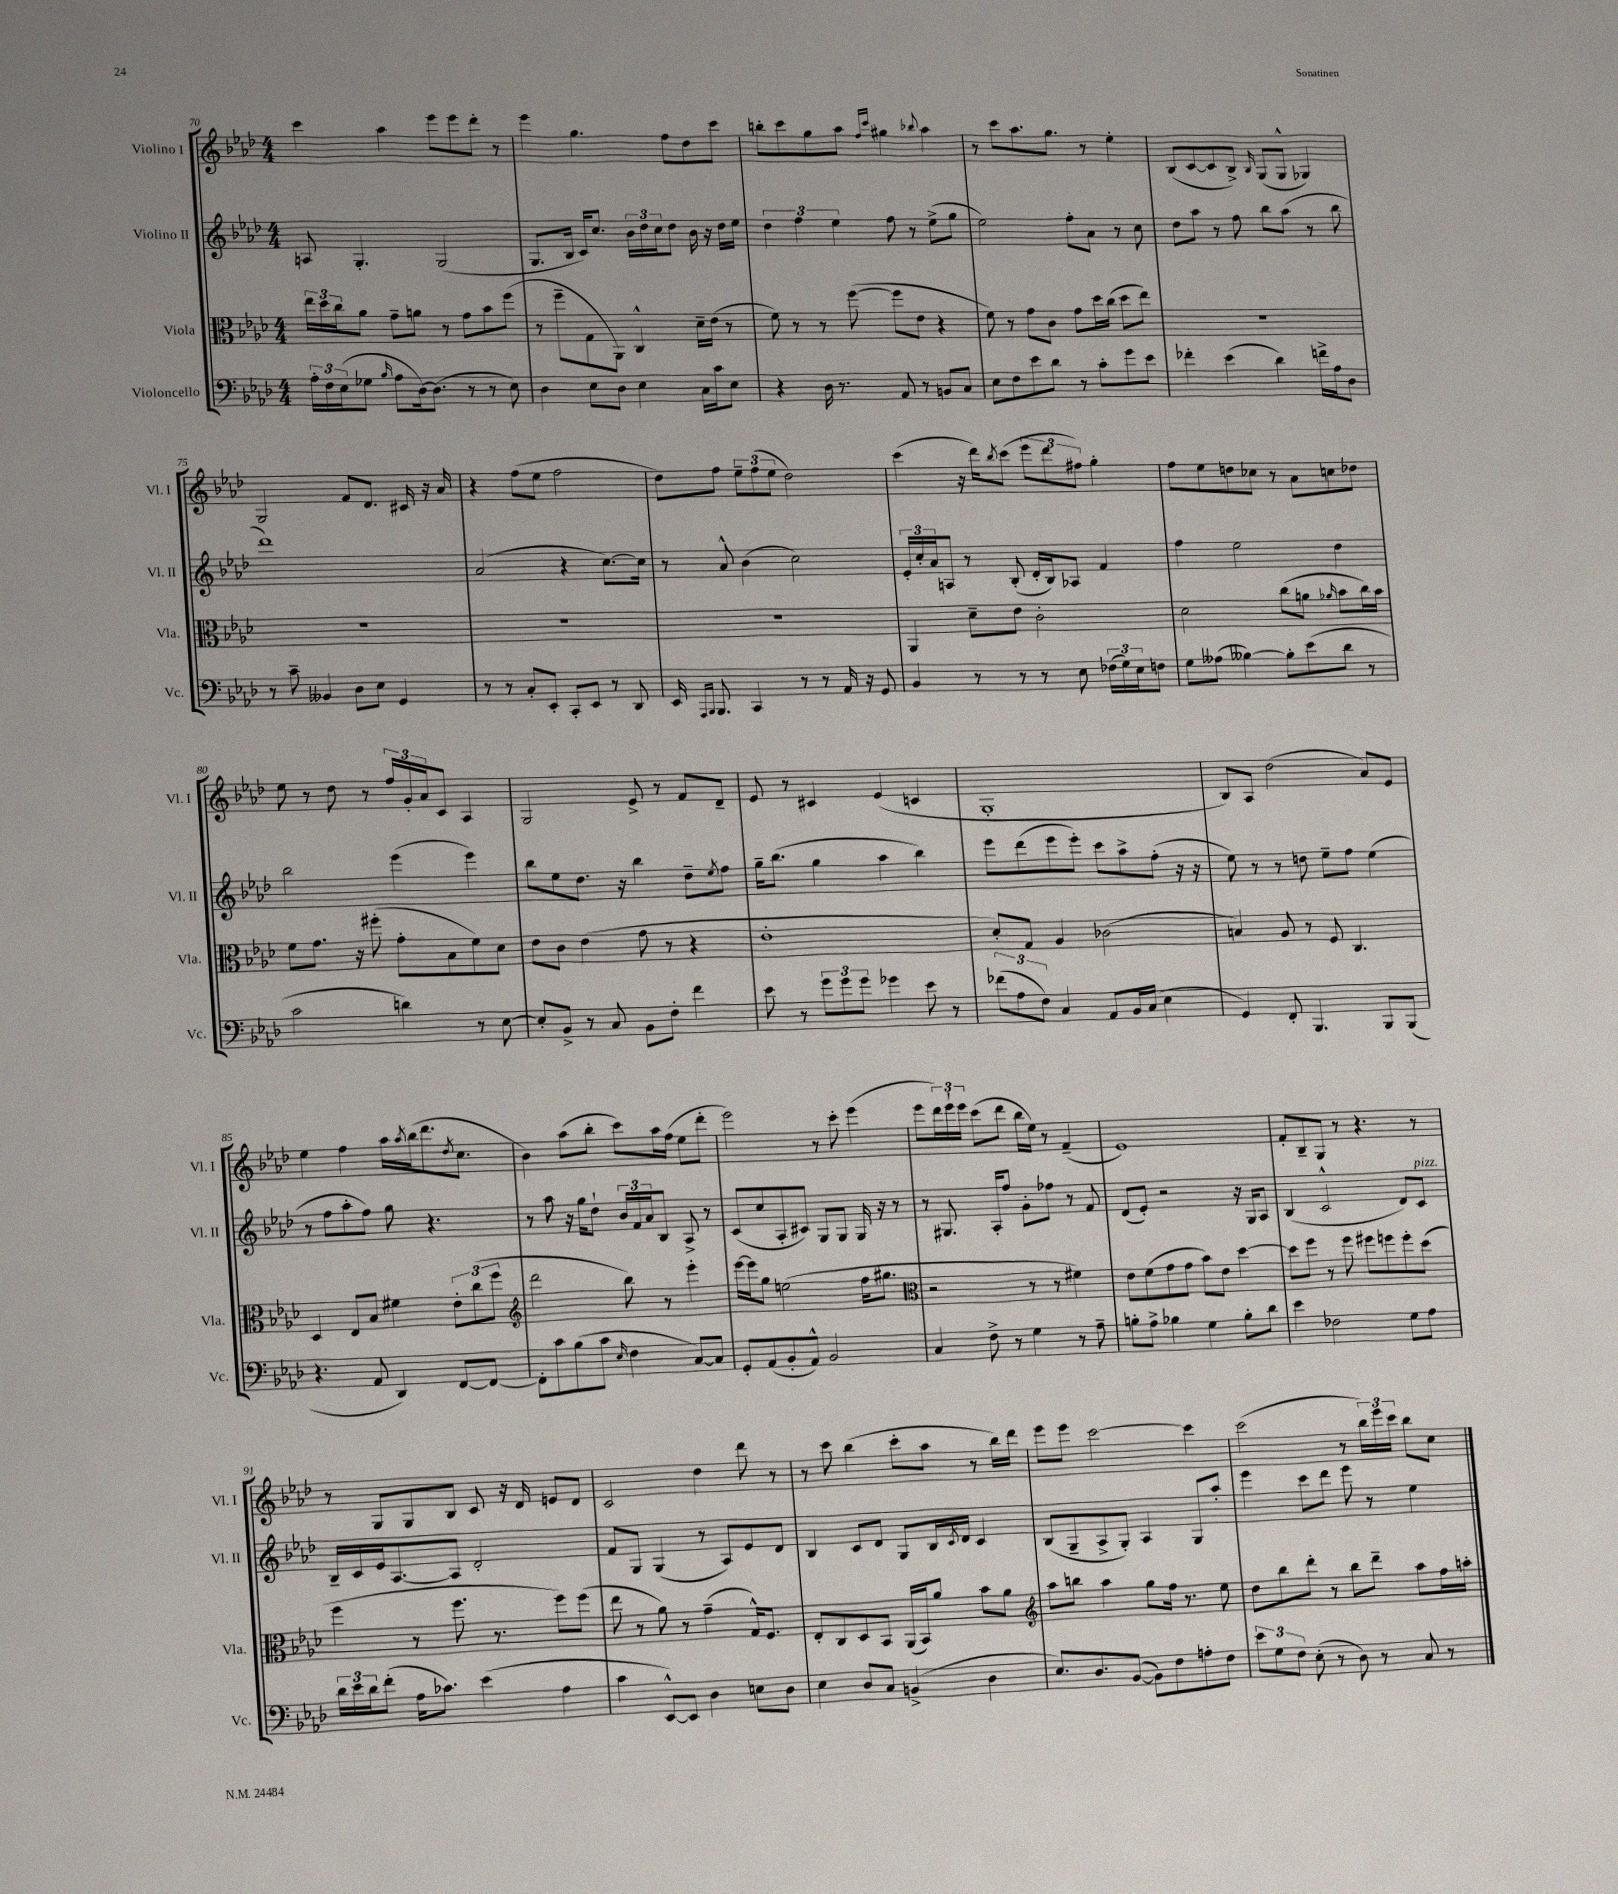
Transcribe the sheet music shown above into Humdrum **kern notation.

**kern	**kern	**kern	**kern
*staff4	*staff3	*staff2	*staff1
*clefF4	*clefC3	*clefG2	*clefG2
*k[b-e-a-d-]	*k[b-e-a-d-]	*k[b-e-a-d-]	*k[b-e-a-d-]
*M4/4	*M4/4	*M4/4	*M4/4
24A-'	24ee-	8A	4ccc
24F	24dd-	.	.
(24E-	24cc	.	.
8G-	8a-	4.G'	.
16qqB-	.	.	.
8A-	8g~	.	4aa-
[16D-)	8a	.	.
(8.D-]	.	.	.
.	8r	(2G	8eee-
8r	8g	.	8eee-
8r	8b-	.	8ddd-'
8E-)	(8ff	.	8r
=	=	=	=
4D-	8r	8.G	4eee-
.	8ff~	.	.
.	.	16B-	.
8E-	8G	16c)	4.gg
.	.	8.cc	.
8D-	8AA-)	.	.
4E-	4C^^	24b-	.
.	.	24dd-	.
.	.	24cc	.
.	.	8dd-	8ff
16C	16d-~	16b-	8dd-
16c	(16e-	16r	.
8E-	8r	16dd-	8ccc
.	.	16ee-	.
=	=	=	=
4r	8f)	6dd-	8bb'
.	8r	.	8ccc
.	.	6ff	.
16D-	8r	.	8gg
8.r	.	.	.
.	.	6ee-	.
.	([8ff	.	8aa-
.	.	.	16qqff
.	.	.	16qqccc
8AA-	8ff]	8ff	4gg#
8r	8e-	8r	.
.	.	.	8qqbb-
8BB	4r	(8ee-^	4aa-
8C	.	8gg	.
=	=	=	=
8E-	8f)	2ee-)	8r
8F	8r	.	8ccc
8e-	8g	.	8.aa-
8d-	8c	.	.
.	.	.	8.gg
8r	8g	8ff'	.
8c'	16dd-	8a-	8r
.	(16cc	.	.
8g	8dd-	8r	4ee-'
8e-	8ee-)	8cc	.
=	=	=	=
4f-'	1r	8dd-	(8B-
.	.	8aa-	[8c
(4e-	.	8r	8c]
.	.	8ff	8B-^)
.	.	.	16qqB-
4d-)	.	8bb-	(8G
.	.	(8aa-	8G^^
16f^	.	8r	4G-)
16A-	.	.	.
8D-	.	8bb-	.
=	=	=	=
8r	1r	1ddd-)	2G
8c~	.	.	.
4BB--	.	.	.
8D-	.	.	8f
8E-	.	.	8.d-
4GG	.	.	.
.	.	.	16c#
.	.	.	16r
.	.	.	16a-
=	=	=	=
8r	1r	(2a-	4r
8r	.	.	.
8C'	.	.	(8ff
8EE-'	.	.	8ee-
8CC'	.	4r	2ff
8EE-	.	.	.
8r	.	[8.cc)	.
8DD-	.	.	.
.	.	16cc]	.
=	=	=	=
16EE-	1r	8r	8dd-)
16qqAAA-	.	.	.
16qqBBB-	.	.	.
8.BBB-	.	.	.
.	.	8a-^^	8ff
4CC	.	(4b-	12ee-~
.	.	.	(12ff
.	.	.	12ee-
8r	.	2cc)	2dd-)
8r	.	.	.
16AA-	.	.	.
16r	.	.	.
8GG	.	.	.
=	=	=	=
4BB-	4AA-	24e-'	(4ccc
.	.	24cc'	.
.	.	24a-	.
.	.	8A	.
8r	8d-~	8r	16r
.	.	.	16ddd-)
.	.	.	8qbb-
8r	8e-	(8B-'	(8ccc
8r	2c'	16d-'	12eee-
.	.	16B-)	.
.	.	.	12ddd-
8E-	.	8A-	.
.	.	.	12ff#)
(24F-	.	4f	4gg'
24G)	.	.	.
24E-	.	.	.
8F	.	.	.
=	=	=	=
8G	2d-	4ff	8ff
(8A--	.	.	8ee-
[4B--)	.	2ee-	8dd
.	.	.	8cc-
8B--']	(8cc	.	8r
(8e-	8a	.	8a-
.	16qqa-	.	.
8d-	8b-	4dd-	8cc
8r	16cc)	.	8dd-
.	16b-	.	.
=	=	=	=
2c	8f	2bb-	8ee-
.	8.g	.	8r
.	.	.	8dd-
.	16r	.	.
.	(8ff#'	.	8r
4d)	8g'	(4eee-	24ff
.	.	.	24g'
.	.	.	24a-
.	8B-	.	8c
8r	8f)	4eee-)	4A-
[8E-	8d-	.	.
=	=	=	=
8E-']	8e-	8bb-	2G
8BB-^	8c	8ee-	.
8r	(4e-	8.dd-	.
8C	.	.	.
.	.	16r	.
8BB-	8g	4bb-	8e-^
8F'	8r	.	8r
4f	4r	8dd-~	8f
.	.	8qee-	.
.	.	8ff	8d-~
=	=	=	=
8e-	1e-'	16gg~	8e-
.	.	(8.bb-	.
8r	.	.	8r
12g	.	4gg	4c#
12g	.	.	.
12g	.	.	.
4g-	.	4aa-	(4e-
8e-	.	4bb-)	4c
8r	.	.	.
=	=	=	=
(12f-	8d-')	8eee-	1G'
12A-	.	.	.
.	8G	(8ddd-	.
12F)	.	.	.
4C	4A-	8eee-	.
.	.	8eee-')	.
8AA-	(2c-	8ccc	.
16BB-	.	8aa-^	.
(16C	.	.	.
4E-	.	(8ff'	.
.	.	16r	.
.	.	16r	.
=	=	=	=
4GG)	4B)	8ee-)	8B-)
.	.	8r	8A-
8FF'	8A-	8r	(2dd-
4.BBB-	8r	8dd	.
.	8F	8ee-~	.
.	4.C	8ff	.
8BBB-	.	(4ee-	8a-)
(8BBB-	.	.	8e-
=	=	=	=
4.r	4D-	8r	4ee-
.	.	8ff	.
.	8E-	8aa-'	4ff
8AA-	8B-	8ff)	.
4DD-)	4f#	8gg	16aa-
.	.	.	8qaa-
.	.	.	(16bb-
.	.	4.r	8.ddd-
[8FF	12e-'	.	.
.	.	.	8qdd-
.	.	.	8.cc
.	(12cc	.	.
8FF_	.	.	.
.	12ff	.	.
=	=	=	=
*	*clefG2	*	*
8FF']	2ddd-	8r	4b-)
8c	.	8aa-	.
(8B-	.	16r	(8aa-
.	.	16gg	.
8c	.	8dd-`	8bb-'
16qqE-	.	.	.
4F	8bb-)	24b-	8ccc)
.	.	24f	.
.	.	24a-	.
.	8r	8B-	16aa-
.	.	.	(16ff
[8C)	4eee-'	8A-^	8ee-
8C]	.	8r	8ddd-'
=	=	=	=
8GG'	[16eee-	(8c	2eee-)
.	16eee-]	.	.
(8AA-	8gg	8cc	.
8BB-'	(2ee	8A-'	.
8AA-^^)	.	8c#)	.
2BB-	.	8G	8r
.	.	8G	8ccc'
.	16ff	16G	(4eee-
.	8.gg#	16r	.
.	.	8r	.
=	=	=	=
*	*clefC3	*	*
4C	2r	8r	8eee-
.	.	8.G#	24ddd-)
.	.	.	24eee-`
.	.	.	24eee-
8F^	.	.	(8ccc
.	.	16A-'	.
8r	.	8ff	8ddd-
4G	8r	8g'	16bb-
.	.	.	16ee-)
.	8r	8ff-	8r
8r	4f#)	8r	(4f~
8A-~	.	8f	.
=	=	=	=
8B'	8e-	(8d-	1e-)
8A-^	(8f	8e-')	.
4B-	8g	2r	.
.	8g	.	.
4G	8b-)	.	.
.	8e-	.	.
8B-'	[4dd-	16r	.
.	.	16G	.
8d-	.	8A-	.
=	=	=	=
4e-	8dd-]	(4B-	8f'
.	8ff	.	8B-~
2F-	8r	2c^^	8G
.	8ff	.	8r
.	8ff#	.	4.r
.	8ff	.	.
8G	8ff'	8d-)	.
8A-	(8dd-	8c	8r
=	=	=	=
24d-	4ff	16B-~	8r
24e-	.	.	.
.	.	16c	.
24d-	.	.	.
(8f'	.	16e-	8G
.	.	[8.A-	.
16A-	8r	.	8G
8.c-)	.	.	.
.	8.ff	8A-]	8B-
(4e-	.	2d-'	8c
.	8.r	.	.
.	.	.	16r
.	.	.	16d-
4A-	8ff)	.	8e
.	(8ff	.	8d-
=	=	=	=
4c	8ee-	8f	2c
.	8r	8G	.
[8EE-^^)	8a-)	(4G	.
8EE-]	8r	.	.
4D-	(4g~	8r	4dd-
.	.	8A-)	.
8E	16G^^)	8e-	8ddd-
.	8.F	.	.
8D-	.	8d-	8r
=	=	=	=
4E-	8E-'	4B-	8r
.	8C	.	8ccc
8D-	8D-	8c	(4bb-
8C	8BB-	8d-	.
(4BB^	(16AA-	8G	8ccc'
.	16BB-)	.	.
.	8a-	16B-	8aa-
.	.	8qc	.
.	.	16d-	.
4D-	8b-	4c	8r
.	8a-	.	16bb-)
.	.	.	16ddd-
=	=	=	=
*	*clefG2	*	*
8.E-)	8aa-	(8B-	8eee-
.	8bb	8G~	8eee-
8.D-	.	.	.
.	4aa-	8A-^	[2ccc
([8BB-	.	8G')	.
8BB-])	8gg	4A-	.
8F	16ff	.	.
.	8.r	.	.
8A'	.	8G	4ccc]
8F	8ee-	8aa-'	.
=	=	=	=
12e-	8dd-	4eee-	(2ccc
12G	.	.	.
.	8bb-	.	.
12F	.	.	.
(8E-'	8ddd-'	8ccc	.
8r	8r	8ddd-	.
8D-)	8bb-	8eee-	8r
8r	8ddd-~	8r	24bb-)
.	.	.	24eee-
.	.	.	24ccc
8C	8aa-	4ee-	8bb-
8r	16ff	.	8cc
.	16aa'	.	.
==	==	==	==
*-	*-	*-	*-
